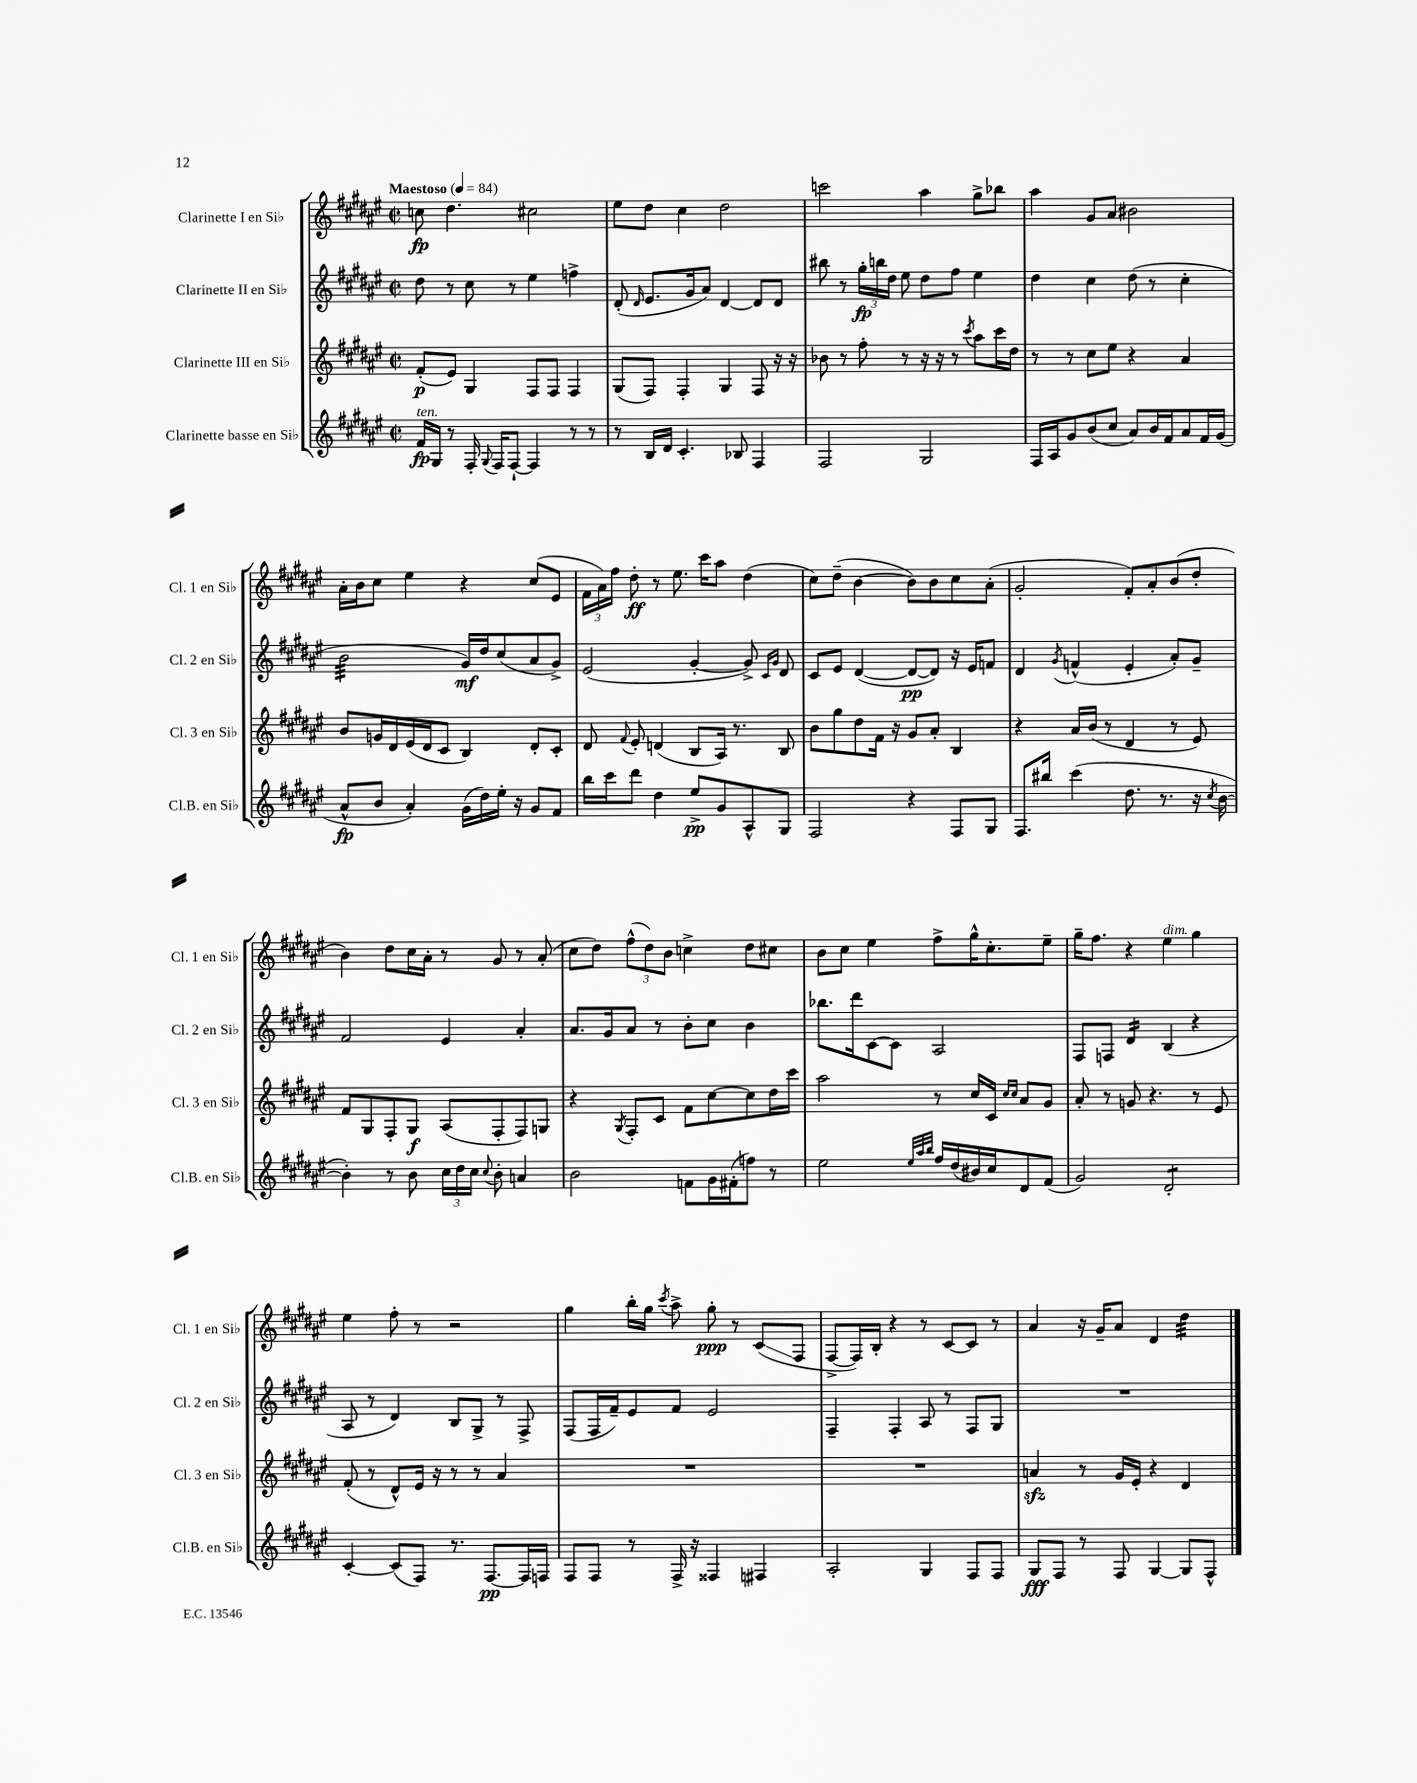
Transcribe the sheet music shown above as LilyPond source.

<<
\new StaffGroup <<
\new Staff = "s0" \with { instrumentName = "Clarinette I en Sib" shortInstrumentName = "Cl. 1 en Sib" } {
    \clef treble \key fis \major \defaultTimeSignature \time 2/2 \tempo "Maestoso" 4 = 84
    \autoBeamOff c''8\fp dis''4. cis''2 |
    eis''8[ dis''8] cis''4 dis''2 |
    c'''2 ais''4 gis''8[-> bes''8] |
    ais''4 gis'8[ ais'8] bis'2 |
    ais'16[-. b'16 cis''8] eis''4 r4 cis''8[( eis'8] |
    \tuplet 3/2 { fis'16[ ais'16) fis''16] } dis''8-.\ff r8 eis''8. cis'''16[ ais''8] dis''4( |
    cis''8[) dis''8]--( b'4~ b'8[) b'8 cis''8 ais'8]-.( |
    gis'2-. fis'8[-.) ais'8-. b'8( dis''8]-. |
    b'4) dis''8[ cis''16 ais'16]-. r8 gis'8 r8 ais'8-.( |
    cis''8[ dis''8]) \tuplet 3/2 { fis''8[-^( dis''8) b'8] } c''4-> dis''8[ cis''8] |
    b'8[ cis''8] eis''4 fis''8[-> gis''16-^ cis''8.-. eis''8]-- |
    gis''16[-- fis''8.] r4 eis''4^\markup { \italic "dim." } gis''4 |
    eis''4 fis''8-. r8 r2 |
    gis''4 b''16[-. gis''16] \acciaccatura { cis'''8 } ais''8-> gis''8-.\ppp r8 cis'8[\glissando( fis8] |
    fis8[~-> fis16) b16]-. r4 r8 cis'8[~ cis'8] r8 |
    ais'4 r16 gis'16[-- ais'8] dis'4 dis''4:32 \bar "|." |
}
\new Staff = "s1" \with { instrumentName = "Clarinette II en Sib" shortInstrumentName = "Cl. 2 en Sib" } {
    \clef treble \key fis \major \defaultTimeSignature \time 2/2
    \autoBeamOff dis''8 r8 cis''8 r8 eis''4 f''4-> |
    dis'8-.( \grace { dis'16 } eis'8.[ gis'16 ais'8]) dis'4~ dis'8[ dis'8] |
    bis''8 r8 \tuplet 3/2 { gis''16[-.\fp b''16 dis''16] } eis''8 dis''8[ fis''8] eis''4 |
    dis''4 cis''4 dis''8( r8 cis''4-. |
    b'2:32 gis'16[\mf) dis''16 cis''8( ais'8 gis'8]->) |
    eis'2( gis'4~-. gis'8->) \grace { cis'16[ gis'16] } dis'8 |
    cis'8[ eis'8] dis'4~( dis'8[~\pp dis'8]) r16 eis'16[ f'8] |
    dis'4 \acciaccatura { gis'8 } f'4-^( eis'4-. ais'8[-.) gis'8]-- |
    fis'2 eis'4 ais'4-. |
    ais'8.[ gis'16 ais'8] r8 b'8[-. cis''8] b'4 |
    bes''8.[ dis'''16 cis'8~ cis'8] ais2 |
    fis8[ f8] dis'4:16 b4( r4 |
    ais8 r8 dis'4) b8[ gis8]-> r8 fis8-> |
    fis8[( fis16 fis'16--) eis'8 fis'8] eis'2 |
    fis4-- fis4-. ais8 r8 fis8[ gis8] |
    R1 \bar "|." |
}
\new Staff = "s2" \with { instrumentName = "Clarinette III en Sib" shortInstrumentName = "Cl. 3 en Sib" } {
    \clef treble \key fis \major \defaultTimeSignature \time 2/2
    \autoBeamOff fis'8[-.\p( eis'8]) gis4 fis8[ fis8] fis4 |
    gis8[( fis8]) fis4-. gis4 fis8 r16 r16 |
    bes'8 r8 fis''8-. r8 r16 r16 r8 \acciaccatura { cis'''8 } ais''8[ cis'''16 dis''16] |
    r8 r8 cis''8[ eis''8] r4 ais'4 |
    b'8[ g'16 dis'16 eis'16( dis'16 cis'8] b4) dis'8[-. cis'8]-. |
    dis'8 \appoggiatura { fis'8 } eis'8-. d'4( b8[ ais16]) r8. b8 |
    b'8[ gis''8 dis''8 fis'16] r16 gis'8[ ais'8]-. b4 |
    r4 ais'16[ b'16]( r8 dis'4 r8 eis'8) |
    fis'8[ gis8 fis8-. gis8]\f ais8[( fis8-. fis8) g8] |
    r4 \acciaccatura { gis8 } fis8[-. cis'8] fis'8[ cis''8~ cis''8 dis''16 cis'''16] |
    ais''2 r8 cis''16[ cis'16] \grace { cis''16[ cis''16] } ais'8[ gis'8] |
    ais'8-. r8 g'8 r4. r8 eis'8 |
    fis'8-.( r8 dis'8[-^) eis'16] r16 r8 r8 ais'4 |
    R1 |
    R1 |
    a'4\sfz r8 gis'16[ eis'16]-. r4 dis'4 \bar "|." |
}
\new Staff = "s3" \with { instrumentName = "Clarinette basse en Sib" shortInstrumentName = "Cl.B. en Sib" } {
    \clef treble \key fis \major \defaultTimeSignature \time 2/2
    \autoBeamOff fis'16[\fp^\markup { \italic "ten." } gis16] r8 fis16-. \appoggiatura { gis8 } fis16[ fis8]~-! fis4 r8 r8 |
    r8 b16[ dis'16] cis'4.-. bes8 fis4 |
    fis2 gis2 |
    fis16[ ais16 gis'8 b'8( cis''8] ais'8[) b'16 fis'16 ais'8 fis'16 gis'16]( |
    ais'8[-^\fp b'8] ais'4-.) gis'16[( dis''16) eis''16]-. r16 gis'8[ fis'8] |
    b''16[ cis'''16 dis'''8] dis''4 eis''8[->\pp gis'8 ais8-^ gis8] |
    fis2 r4 fis8[ gis8] |
    fis8.[ bis''16] cis'''4( dis''8. r8. r16 \acciaccatura { cis''8 } b'16~ |
    b'4-.) r8 b'8 \tuplet 3/2 { cis''16[ dis''16 cis''16] } \appoggiatura { cis''8 } b'8-. a'4 |
    b'2 f'8[ gis'16 fis'16-.( f''8]) r8 |
    eis''2 \grace { eis''32[ ais''32 b''32] } fis''16[ dis''16( bis'16) cis''16 dis'8 fis'8]( |
    gis'2) dis'2:8-. |
    cis'4~-. cis'8[( fis8]) r8. fis8.[~\pp fis16 f16] |
    fis8[ fis8] r8 fis16-> r16 fisis4 fis4 |
    ais2-. gis4 fis8[ fis8] |
    gis8[\fff fis8] r8 fis8 gis4~ gis8[ fis8]-^ \bar "|." |
}
>>
>>
\layout { \context { \Score \remove "Bar_number_engraver" } }
